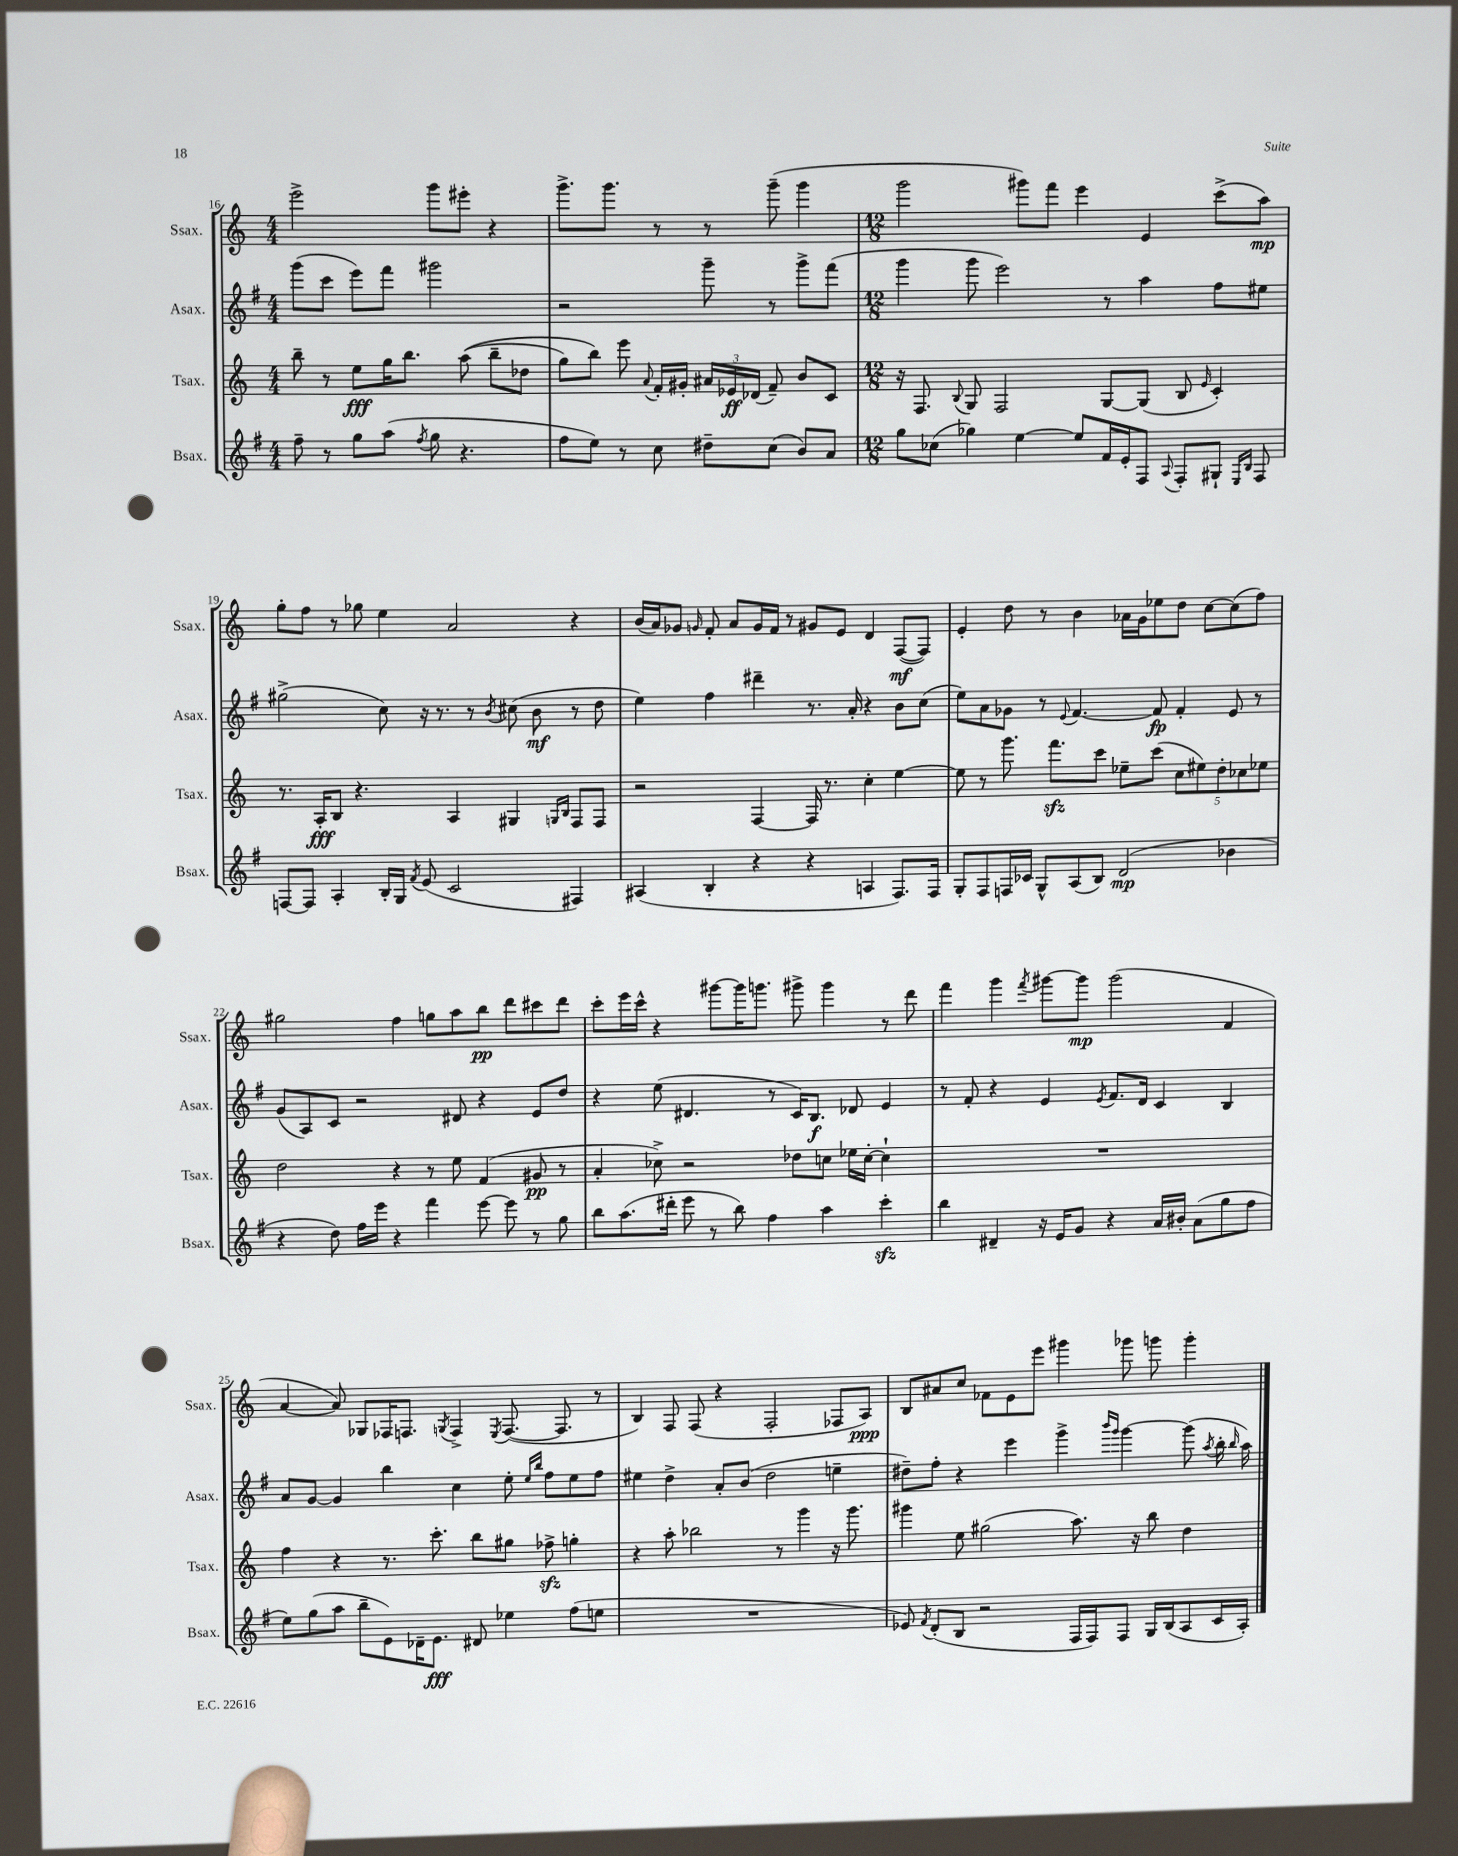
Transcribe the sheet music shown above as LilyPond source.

<<
\new StaffGroup <<
\new Staff = "s0" \with { instrumentName = "Ssax." shortInstrumentName = "Ssax." } {
    \clef treble \key c \major \numericTimeSignature \time 4/4
    \autoBeamOff e'''2-> g'''8[ eis'''8]-. r4 |
    g'''8.[-> g'''8.] r8 r8 g'''8--( g'''4 |
    \numericTimeSignature \time 12/8 g'''2 gis'''8[) f'''8] e'''4 e'4 c'''8[->( a''8]\mp) |
    g''8[-. f''8] r8 ges''8 e''4 a'2 r4 |
    b'16[( a'16) ges'8] \grace { g'16 } f'8-. a'8[ g'16 f'16] r8 gis'8[ e'8] d'4 f8[~\mf( f8]) |
    e'4-. d''8 r8 b'4 aes'16[ g'16 ees''8 d''8] c''8[~ c''8( f''8]) |
    gis''2 f''4 g''8[ a''8 b''8]\pp d'''8[ cis'''8 d'''8] |
    c'''8[-. e'''16 c'''16]-^ r4 gis'''8[~ gis'''16 g'''8.] gis'''8-> gis'''4 r8 d'''8 |
    f'''4 g'''4 \acciaccatura { f'''8 } gis'''8[~ gis'''8]\mp gis'''2( f'4 |
    a'4~ a'8) ges8[ fes16 f8.] \acciaccatura { g8 } f4-> \acciaccatura { e8 } f8.~( f8. r8 |
    b4) f8 f8( r4 f2-. fes8[ a8]\ppp) |
    b8[ ais'8 c''8] fes'8[ e'8 e'''8] gis'''4 ges'''8 g'''8 g'''4-. \bar "|." |
}
\new Staff = "s1" \with { instrumentName = "Asax." shortInstrumentName = "Asax." } {
    \clef treble \key g \major \numericTimeSignature \time 4/4
    \autoBeamOff g'''8[( c'''8] e'''8[) fis'''8] gis'''2 |
    r2 g'''8-- r8 g'''8[-> fis'''8]( |
    \numericTimeSignature \time 12/8 g'''4 g'''8 e'''2) r8 a''4 fis''8[ eis''8] |
    gis''2->( c''8) r16 r8. r8 \acciaccatura { b'8 } cis''8( b'8\mf r8 d''8 |
    e''4) fis''4 dis'''4-- r8. a'16-. r4 b'8[ c''8]( |
    e''8[) a'8 ges'8] r8 \appoggiatura { e'8 } fis'4.~ fis'8\fp fis'4-. e'8 r8 |
    g'8[( a8) c'8] r2 dis'8 r4 e'8[ d''8] |
    r4 e''8( dis'4. r8 c'16[) b8.]\f des'8 e'4 |
    r8 fis'8-. r4 e'4 \acciaccatura { e'8 } fis'8.[ d'16] c'4 b4 |
    a'8[ g'8]~ g'4 b''4 c''4 e''8-. \grace { e''16[ b''16] } fis''8[ e''8 fis''8] |
    eis''4 d''4-> a'8[-. b'8]( d''2 e''4-- |
    dis''8[--) fis''8]-. r4 e'''4 g'''4-> \grace { b'''16[ g'''16] } g'''4~ g'''8( \acciaccatura { a''8 } b''16-. \grace { b''16 } a''16) \bar "|." |
}
\new Staff = "s2" \with { instrumentName = "Tsax." shortInstrumentName = "Tsax." } {
    \clef treble \key c \major \numericTimeSignature \time 4/4
    \autoBeamOff b''8-- r8 e''8[\fff g''16 b''8.] a''8(\( b''8[-- des''8] |
    g''8[) b''8]\) e'''8 \appoggiatura { a'8 } f'16[-. gis'16]-. \tuplet 3/2 { ais'16[ ees'16\ff des'16]( } f'8--) b'8[ c'8] |
    \numericTimeSignature \time 12/8 r16 f8. \appoggiatura { b8 } g8 f2 g8[~ g8]( b8 \grace { e'16 } c'4-.) |
    r8. a16[-.\fff b8] r4. a4 gis4 \grace { g16[ b16] } f8[ f8] |
    r2 f4~ f16 r8. c''4-. e''4~ |
    e''8 r8 g'''8. f'''8.[\sfz c'''8] ees''8[-- c'''8]( \tuplet 5/4 { c''8[ eis''8) d''8-. ces''8 ees''8] } |
    d''2 r4 r8 e''8 f'4( gis'8\pp r8 |
    a'4-. ces''8->) r2 des''8[ c''8] ees''16[ c''16]~-. c''4-! |
    R1. |
    f''4 r4 r8. c'''8.-. b''8[ gis''8] fes''8->\sfz g''4-. |
    r4 a''8-. bes''2 r8 g'''4 r16 g'''8. |
    gis'''4 e''8 gis''2( a''8.) r16 b''8 d''4 \bar "|." |
}
\new Staff = "s3" \with { instrumentName = "Bsax." shortInstrumentName = "Bsax." } {
    \clef treble \key g \major \numericTimeSignature \time 4/4
    \autoBeamOff fis''8-- r8 g''8[ a''8]( \acciaccatura { fis''8 } g''8 r4. |
    fis''8[ e''8]) r8 c''8 dis''8[-- c''8]( b'8[) a'8] |
    \numericTimeSignature \time 12/8 g''8[ ces''8]( ges''4) e''4~ e''8[ fis'16 e'16-. fis8] \appoggiatura { a8 } fis8[-. gis8]-! \grace { e16[ b16] } fis8 |
    f8[~ f8] a4-. b16[-. g16] \acciaccatura { fis'8 } e'8( c'2 fis4) |
    ais4( b4-. r4 r4 a4 fis8.[) fis16] |
    g8[-. fis8 f16 ces'16] g8[-^ a8( b8]) d'2\mp( bes'4 |
    r4 d''8) fis''16[ e'''16] r4 fis'''4 e'''8~ e'''8 r8 g''8 |
    b''8[ a''8.( dis'''16]-. e'''8 r8 b''8) fis''4 a''4 c'''4-.\sfz |
    b''4 dis'4-- r16 e'16[ g'8] r4 a'16[ bis'16]-. a'8[( g''8 fis''8] |
    e''8[) g''8( a''8] b''8[-- e'8) des'16-- e'8.]\fff dis'8 ees''4 fis''8[( e''8] |
    R1. |
    ees'8) \acciaccatura { fis'8 } d'8[-.( b8] r2 fis16[ fis16) fis8] g16[ b16( a8 c'16 a16]-.) \bar "|." |
}
>>
>>
\layout { \context { \Score currentBarNumber = #16 } }
